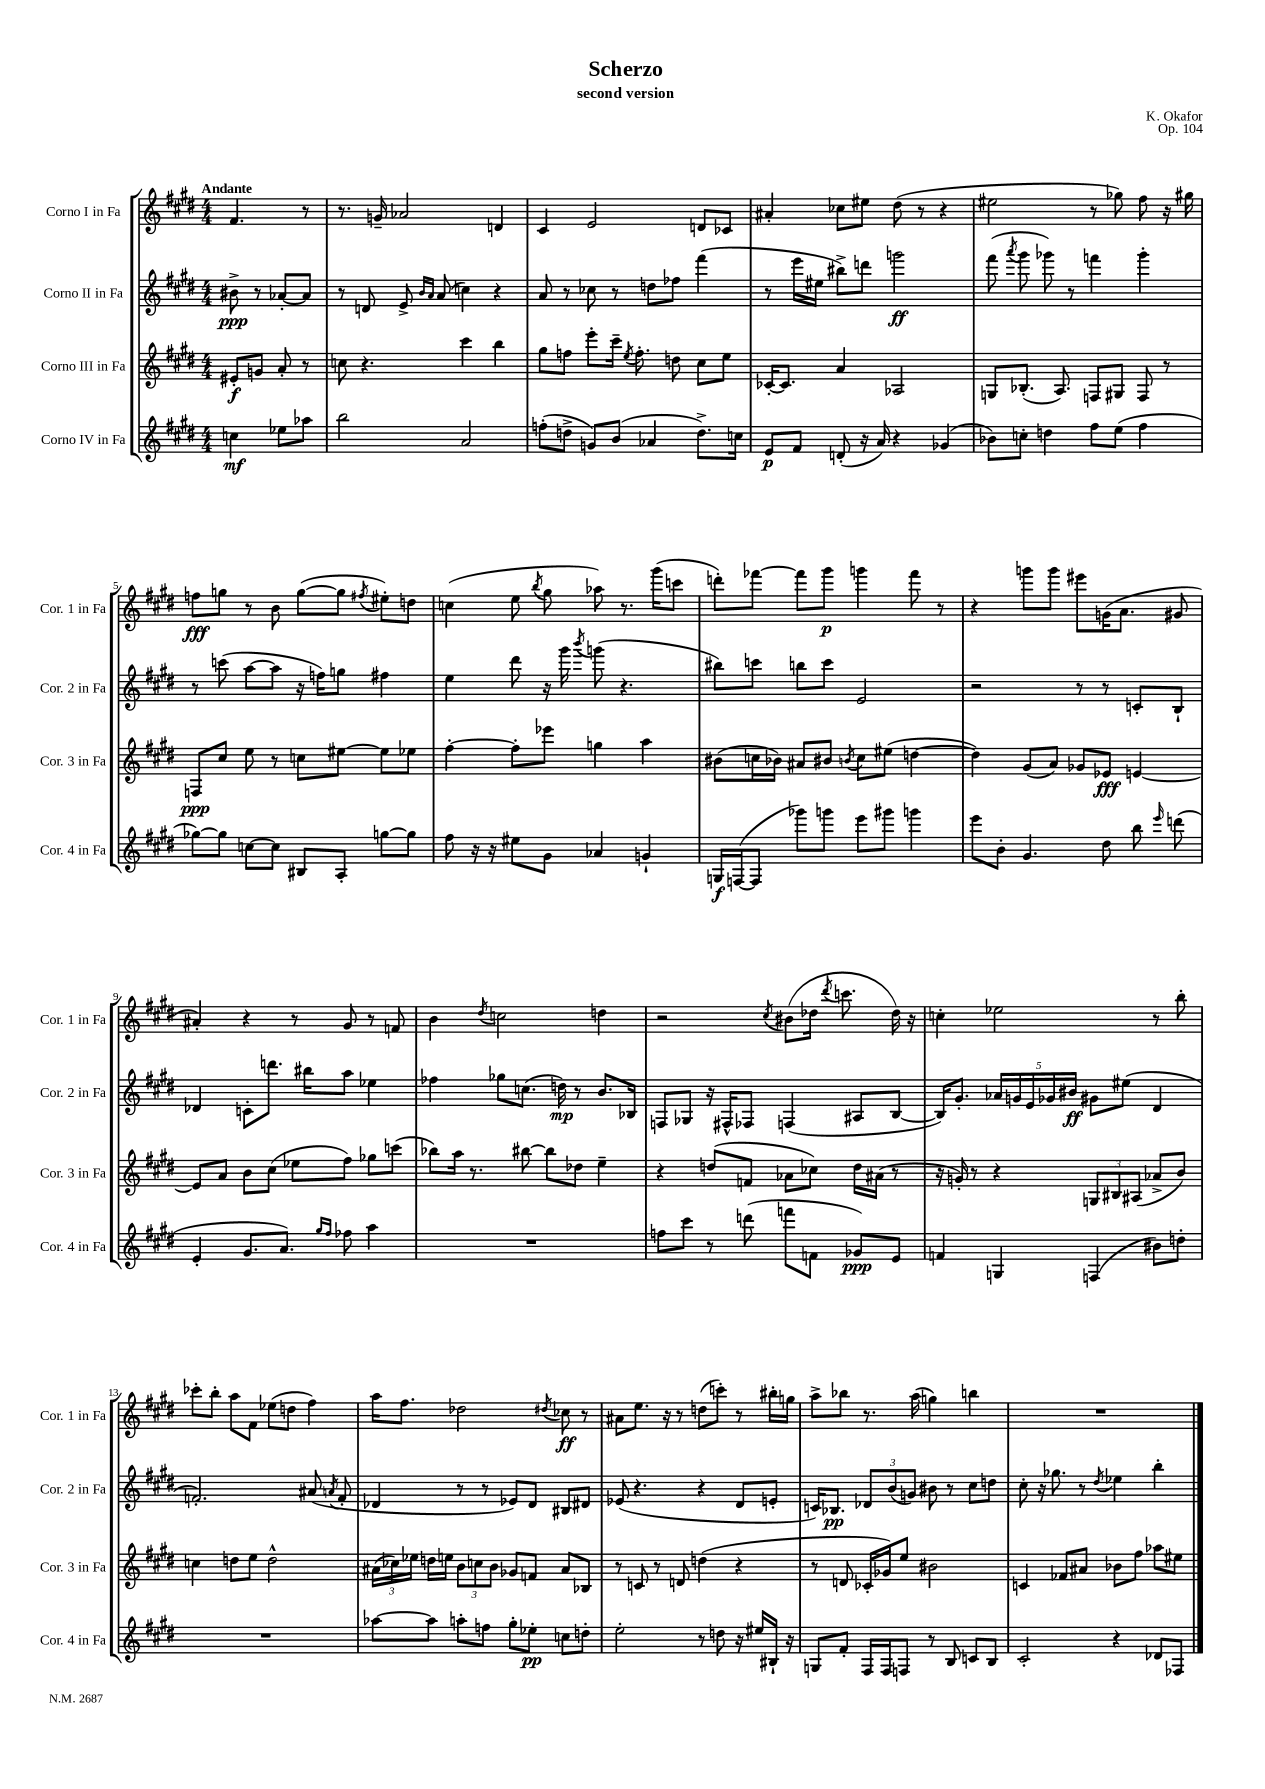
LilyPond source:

\header { title = "Scherzo" composer = "K. Okafor" subtitle = "second version" opus = "Op. 104" }
<<
\new StaffGroup <<
\new Staff = "s0" \with { instrumentName = "Corno I in Fa" shortInstrumentName = "Cor. 1 in Fa" } {
    \clef treble \key e \major \numericTimeSignature \time 4/4 \partial 2 \tempo "Andante"
    \autoBeamOff fis'4. r8 |
    r8. g'16-- aes'2 d'4 |
    cis'4 e'2 d'8[ ces'8] |
    ais'4-. ces''8[ eis''8] dis''8( r8 r4 |
    eis''2 r8 ges''8) fis''8 r16 gis''16 |
    f''8[\fff g''8] r8 b'8 g''8[~( g''8] \acciaccatura { fis''8 } eis''8[-.) d''8] |
    c''4( e''8 \acciaccatura { b''8 } gis''8 aes''8) r8. gis'''16[( c'''8] |
    d'''8[-.) fes'''8]~ fes'''8[ gis'''8]\p g'''4 fes'''8 r8 |
    r4 g'''8[ g'''8] eis'''8[ g'16( a'8.] gis'8 |
    ais'4-.) r4 r8 gis'8 r8 f'8 |
    b'4 \acciaccatura { dis''8 } c''2 d''4 |
    r2 \acciaccatura { cis''8 } bis'8[( des''16] \acciaccatura { dis'''8 } c'''8. des''16) r16 |
    c''4-. ees''2 r8 b''8-. |
    ces'''8[-. b''8]-. a''8[ fis'8] ees''8[( d''8] fis''4) |
    a''16[ fis''8.] des''2 \acciaccatura { dis''8 } ces''8\ff r8 |
    ais'8[ e''8.] r16 r8 d''8[( c'''8]-.) r8 bis''16[-. g''16] |
    a''8[-> bes''8] r8. a''16( g''4) b''4 |
    R1 \bar "|." |
}
\new Staff = "s1" \with { instrumentName = "Corno II in Fa" shortInstrumentName = "Cor. 2 in Fa" } {
    \clef treble \key e \major \numericTimeSignature \time 4/4 \partial 2
    \autoBeamOff bis'8->\ppp r8 aes'8[~-. aes'8] |
    r8 d'8 e'8-> \grace { b'16[ a'16] } a'8( c''4) r4 |
    a'8 r8 ces''8 r8 d''8[ fes''8] fis'''4( |
    r8 e'''16[ eis''16] bis''8[->) d'''8] g'''2\ff |
    fis'''8( \acciaccatura { a'''8 } gis'''8 ges'''8) r8 f'''4 ges'''4-. |
    r8 c'''8( a''8[~ a''8] r16 f''16[) g''8] fis''4 |
    e''4 dis'''8 r16 gis'''16 \acciaccatura { b'''8 } g'''8( r4. |
    bis''8[) c'''8] b''8[ c'''8] e'2 |
    r2 r8 r8 c'8[-. b8]-! |
    des'4 c'8[-. d'''8.] bis''16[ a''8] ees''4 |
    fes''4 ges''8[ c''8.]( d''16\mp) r8 b'8.[ bes16] |
    f8[ ges8] r16 fis16[-^ fes8] f4( ais8[ b8]~ |
    b16[) gis'8.]-. \tuplet 5/4 { aes'16[ g'16 e'16 ges'16 bis'16]\ff } gis'8[ eis''8]( dis'4 |
    f'2.-.) ais'8( \acciaccatura { a'8 } f'8-. |
    des'4 r8 r8 ees'8[) des'8] bis8[ dis'8] |
    ees'8( r4. r4 dis'8[ e'8]-. |
    c'16[) bes8.]\pp \tuplet 3/2 { des'8[ b'8( g'8]) } bis'8 r8 cis''8[ d''8] |
    cis''8-. r16 ges''8. r8 \acciaccatura { dis''8 } ees''4 b''4-. \bar "|." |
}
\new Staff = "s2" \with { instrumentName = "Corno III in Fa" shortInstrumentName = "Cor. 3 in Fa" } {
    \clef treble \key e \major \numericTimeSignature \time 4/4 \partial 2
    \autoBeamOff eis'8[-.\f g'8] a'8-. r8 |
    c''8 r4. cis'''4 b''4 |
    gis''8[ f''8] e'''8[-. cis'''16]-- \acciaccatura { e''8 } f''8.-. d''8 cis''8[ e''8] |
    ces'16[~-. ces'8.] a'4 aes2 |
    g8[ bes8.]-.( a8.) f8[ gis8] f8 r8 |
    f8[\ppp cis''8] e''8 r8 c''8[ eis''8]~ eis''8[ ees''8] |
    fis''4~-. fis''8[-. ees'''8] g''4 a''4 |
    bis'8[( c''16 bes'16]) ais'8[ bis'8] \acciaccatura { b'8 } c''8[ eis''8]( d''4~ |
    d''4) gis'8[( a'8]) ges'8[ ees'8]\fff e'4~ |
    e'8[ a'8] b'8[ cis''8]( ees''8[ fis''8]) ges''8[ c'''8]( |
    bes''8[) a''16] r8. bis''8~ bis''8[ des''8] e''4-- |
    r4 d''8[( f'8] aes'8[ ces''8]) d''16[ ais'16]( r8 |
    r16 g'16-.) r8 r4 \tuplet 3/2 { g8[ bis8 ais8]( } aes'8[-> b'8]) |
    c''4 d''8[ e''8] d''2-^ |
    \tuplet 3/2 { ais'16[( ces''16) ees''16] } d''16[ e''16] \tuplet 3/2 { b'8[ c''8 b'8] } ges'8[ f'8] ais'8[ bes8] |
    r8 c'8 r8 d'8 d''4( r4 |
    r8 d'8 ces'16[-. ges'16) e''8] bis'2 |
    c'4 fes'8[ ais'8] bes'8[ fis''8] aes''8[ eis''8] \bar "|." |
}
\new Staff = "s3" \with { instrumentName = "Corno IV in Fa" shortInstrumentName = "Cor. 4 in Fa" } {
    \clef treble \key e \major \numericTimeSignature \time 4/4 \partial 2
    \autoBeamOff c''4\mf ees''8[ aes''8] |
    b''2 a'2 |
    f''8[-.( d''8]-> g'8[) b'8]( aes'4 d''8.[->) c''16] |
    e'8[\p fis'8] d'8-.( r16 a'16) r4 ges'4( |
    bes'8[) c''8]-. d''4 fis''8[ e''8]( fis''4 |
    ges''8[~) ges''8] c''8[~ c''8] bis8[ a8]-. g''8[~ g''8] |
    fis''8 r16 r16 eis''8[ gis'8] aes'4 g'4-! |
    g16[\f f16~( f8] ges'''8[) g'''8] e'''8[ gis'''8] g'''4 |
    e'''8[ b'8]-. gis'4. dis''8 b''8 \grace { e'''16 } d'''8( |
    e'4-. gis'8.[ a'8.]) \grace { gis''16[ fis''16] } fes''8 a''4 |
    R1 |
    f''8[ cis'''8] r8 d'''8( f'''8[ f'8] ges'8[\ppp) e'8] |
    f'4 g4 f4( bis'8[) d''8]-. |
    R1 |
    aes''8[~ aes''8] a''8[-. f''8] gis''8[-. ees''8]-.\pp c''8[ d''8]-. |
    e''2-. r8 d''8 r16 eis''16[ bis16]-! r16 |
    g8[ fis'8]-. fis16[ fis16 f8] r8 b8 c'8[ b8] |
    cis'2-. r4 des'8[ fes8] \bar "|." |
}
>>
>>
